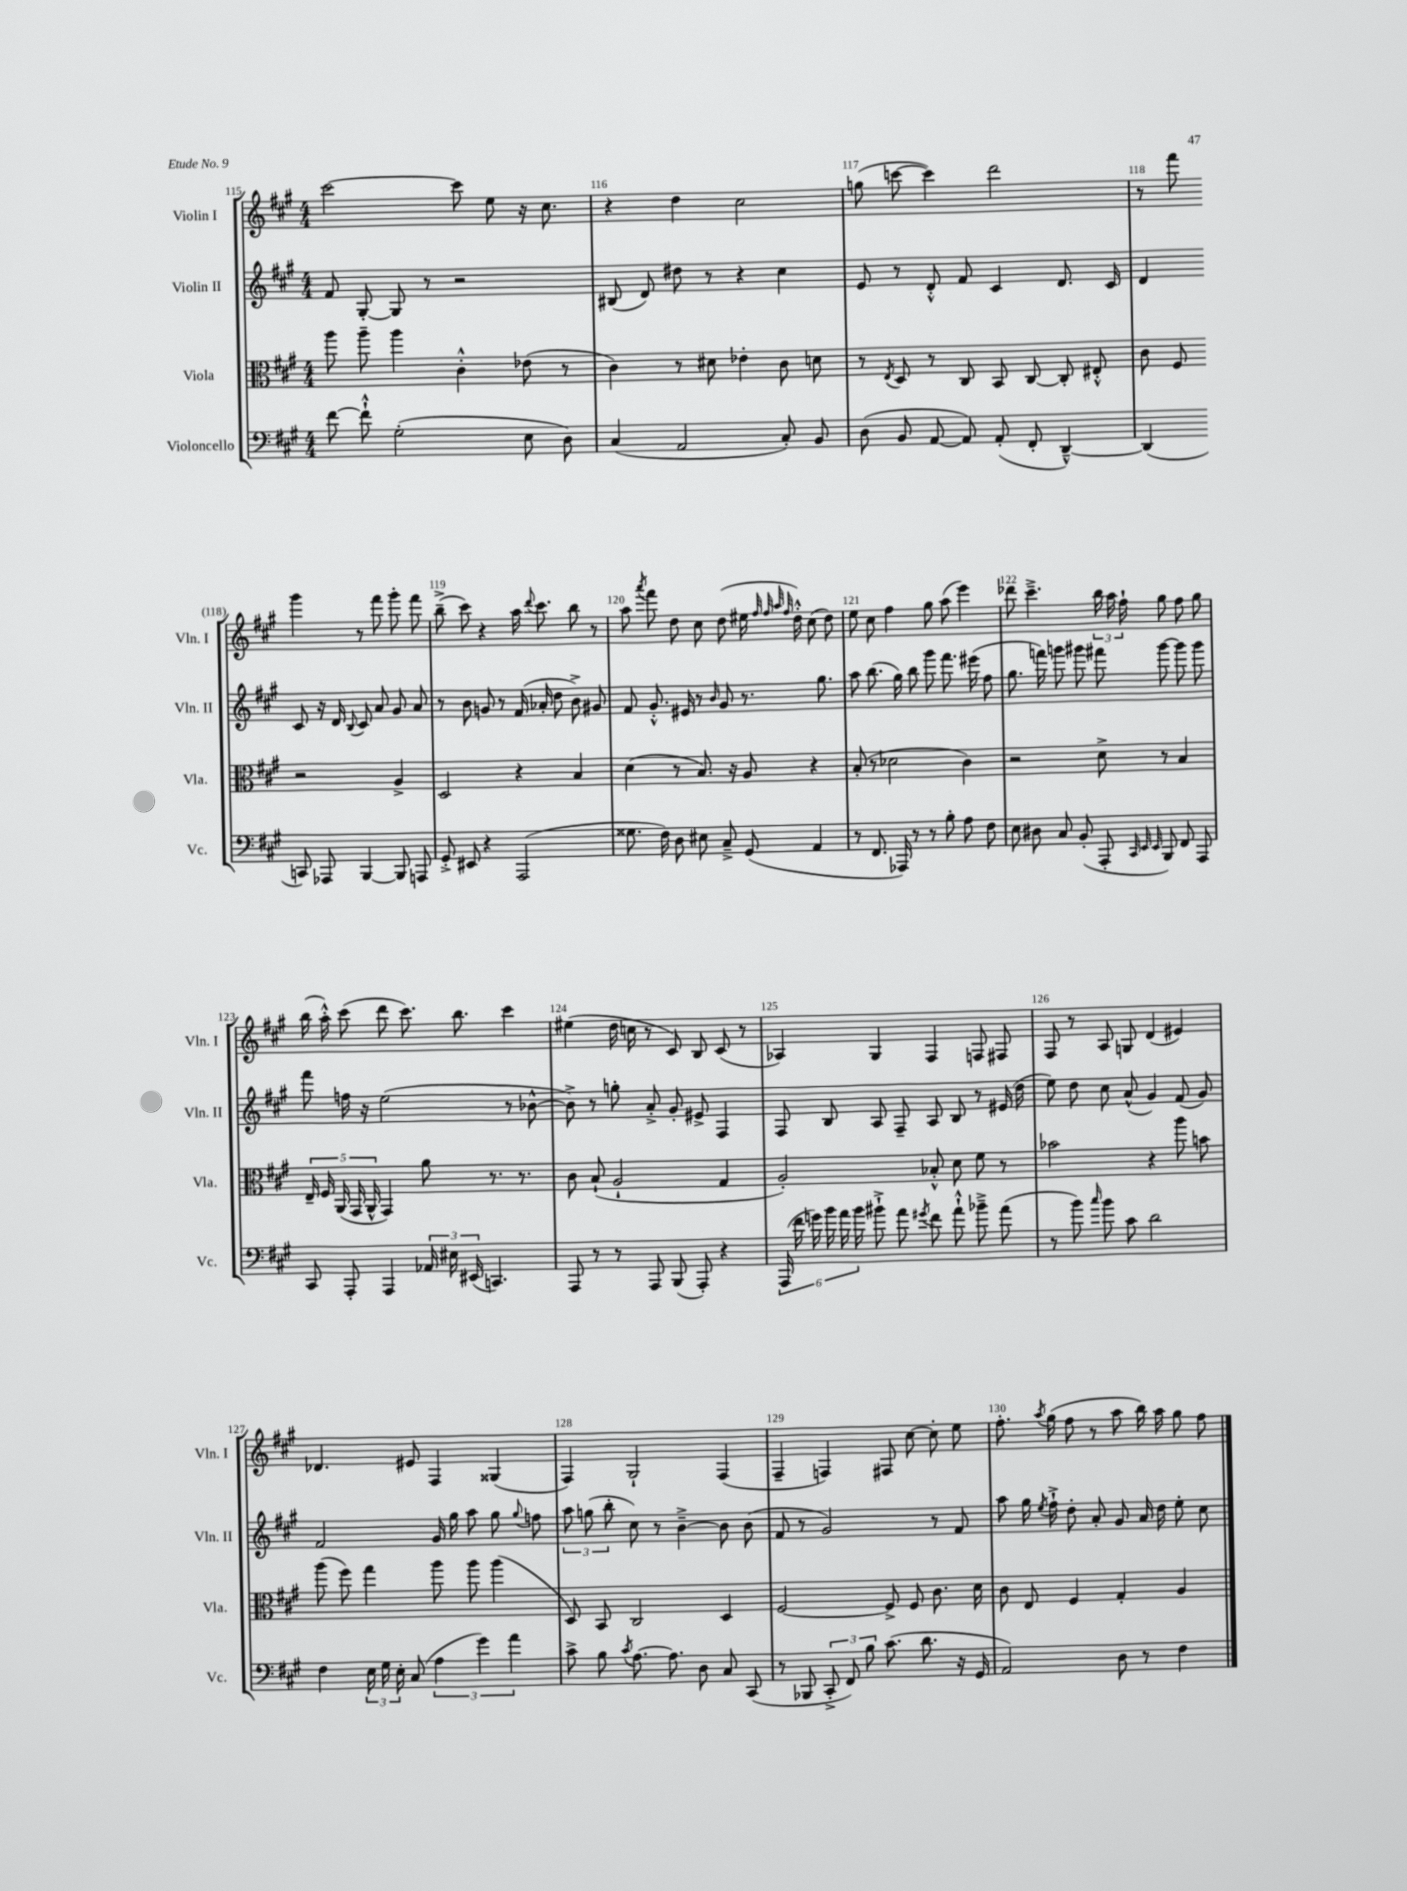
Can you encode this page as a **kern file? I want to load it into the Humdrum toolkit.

**kern	**kern	**kern	**kern
*part4	*part3	*part2	*part1
*staff4	*staff3	*staff2	*staff1
*I"Violoncello	*I"Viola	*I"Violin II	*I"Violin I
*I'Vc.	*I'Vla.	*I'Vln. II	*I'Vln. I
*clefF4	*clefC3	*clefG2	*clefG2
*k[f#c#g#]	*k[f#c#g#]	*k[f#c#g#]	*k[f#c#g#]
*M4/4	*M4/4	*M4/4	*M4/4
=115	=115	=115	=115
[8f#\	8aa\	8f#/	[2ccc#\
8f#`^^\]	8aa~\	[8G#'/	.
(2G#'\	4aa\	8G#/]	.
.	.	8r	.
.	4c#'^^\	2r	8ccc#\]
.	.	.	8ee\
8E\	(8e-X\	.	16r
.	.	.	8.cc#\
8D\)	8r	.	.
=116	=116	=116	=116
(4C#/	4c#\)	(8B#X/	4r
.	.	8d/)	.
2AA/	8r	8dd#X\	4dd\
.	8d#X\	8r	.
.	4e-X'\	4r	2cc#\
8C#'/)	8c#\	4cc#\	.
8BB/	8dn\	.	.
=117	=117	=117	=117
(8D\	8r	8e/	(8ggn\
.	8qE/	.	.
8BB/	8D/	8r	[8cccn\
[8AA/	8r	8d'^^/	4ccc\])
8AA/])	8C#/	8f#/	.
(8AA'/	8BB/	4c#/	2ddd\
8FF#'/	[8C#/	.	.
[4DD~^^/)	8C#'/]	8.d/	.
.	8E#X'^^/	.	.
.	.	16c#/	.
=118	=118	=118	=118
(4DD/]	8c#\	4d/	8r
.	8F#/	.	8fff#\
8CCn/)	2r	8c#/	4ggg#\
8AAA-X/	.	16r	.
.	.	16d/	.
.	.	8qqB/	.
[4BBB/	.	8c#/	8r
.	.	8a/	8fff#\
8BBB/]	4A^/	8g#/	8ggg#'\
8AAAn/	.	8a/	8fff#\
!!LO:LB:g=z
=119	=119	=119	=119
8GG#'^/	2D/	8r	(8bb~^\
8EE#X/	.	8b\	8ccc#\)
4r	.	8gn/	4r
.	.	8r	.
(2AAA/	4r	(16f#/	16aa\
.	.	.	8qqddd/
.	.	16a-X'/	8.ccc#\
.	.	8dd\	.
.	4B/	8b^\)	8bb\
.	.	8g#X/	8r
=120	=120	=120	=120
8.G##X\	(4d\	8f#/	8aa\
.	.	.	8qaaa/
.	.	8.g#'^^/	8fff#\
16F#\)	.	.	.
8D\	8r	.	8dd\
.	.	16e#X/	.
8E#X\	8.B/)	8r	8cc#\
.	.	16qqb/	.
8C#~^/	.	8g#/	(8dd\
.	16r	.	.
(8GG#/	8A/	8.r	16ee#X\
.	.	.	32qqff#/
.	.	.	32qqff#/
.	.	.	32qqaa/
.	.	.	32qqff#/
.	.	.	16dd'^^\)
4AA/	4r	.	(8cc#\
.	.	8.gg#\	.
.	.	.	8dd\)
=121	=121	=121	=121
8r	(8B'/	8aa\	8ee\
8.FF#/	8r	(8.bb\	8cc#\
.	2d-X\	.	4ff#\
16AAA-X/)	.	16gg#\)	.
8r	.	8bb\	.
8r	.	8ggg#\	8gg#\
8B'\	.	8.fff#\	(8aa\
8A\	4c#\)	.	4eee\)
.	.	(16eee#X\	.
8F#\	.	8ff#\	.
=122	=122	=122	=122
8E\	2r	8.gg#\	8ddd-X\
8D#X\	.	.	4.ccc#~^\
.	.	16fffn\)	.
8C#/	.	8gggn\	.
(8BB'/	.	8ggg#X\	.
8AAA'/	8d^\	8fff#X\	24bb\
.	.	.	24aa\
.	.	.	24ff#`\
32qqCC#/	.	.	.
32qqEE/	.	.	.
32qqEE/	.	.	.
8BBB/)	8r	[8ggg#\	8gg#\
8FF#/	4B/	8ggg#\]	8ff#\
8AAA/	.	8ggg#\	8gg#\
!!LO:LB:g=z
=123	=123	=123	=123
8CC#/	20E~/	8fff#\	(16bb\
.	20F#/	.	.
.	.	.	16aa'^^\)
.	(20AA/	.	.
8AAA'/	.	16ffn\	(8ccc#\
.	20GG#/	.	.
.	.	16r	.
.	20AA^^/	.	.
4AAA/	4GG#/)	(2ee\	8ddd\
.	.	.	8.ccc#\)
24AA-X/	8a\	.	.
24E#X\	.	.	.
.	.	.	8.bb\
(24EE#X/	.	.	.
4.CCn/)	8.r	.	.
.	.	8r	4ccc#\
.	8.r	.	.
.	.	[8b-X^^\	.
=124	=124	=124	=124
8AAA/	8c#\	8b-^\])	(4ee#X\
8r	(8B`/	8r	.
8r	2A`/	8ggn'\	16dd\
.	.	.	16ccn\
8AAA/	.	8a'^/	8r
(8BBB/	.	8g#'/	8c#/)
8AAA'/)	.	8e#X^/	8B/
4r	4G#/	4F#/	(8c#/
.	.	.	8r
=125	=125	=125	=125
(24AAA/	2A'/)	8F#/	4A-X/)
24f#\	.	.	.
24gn\)	.	.	.
24b\	.	8B/	.
24a\	.	.	.
24b\	.	.	.
8b#X`^\	.	8A/	4G#/
8a\	.	8F#~/	.
8qg#X/	.	.	.
8f#\	8B-X'^^/	8A/	4F#/
8a`^^\	8d\	8B/	.
8b-X~^\	8f#\	8r	8Fn/
(8a\	8r	(16e#X/	8F#X/
.	.	16dd\	.
=126	=126	=126	=126
8r	2b-X\	8ee\)	8F#/
8b\)	.	8dd\	8r
16qqcc#/	.	.	.
8b\	.	8cc#\	8A/
8c#\	.	(8a^^/	8Gn/
2d\	4r	4g#/)	(4d/
.	8aa\	(8f#/	4e#X/)
.	8bn\	8g#/)	.
!!LO:LB:g=z
=127	=127	=127	=127
4F#\	(8aa\	2f#/	4.d-X/
.	8ff#\)	.	.
24E\	4gg#\	.	.
24G#\	.	.	.
24E'\	.	.	.
(8C#/	.	.	8e#X/
6A\	8aa\	16g#/	4F#/
.	.	16gg#\	.
.	8aa\	8aa\	.
6g#\)	.	.	.
.	(4aa\	8gg#\	(4G##X/
6a\	.	.	.
.	.	8qqgg#/	.
.	.	8ffn\	.
=128	=128	=128	=128
8c#^\	8D/)	12aa\	4F#/)
.	.	(12ggn\	.
8B\	8BB/	.	.
.	.	12bb'\	.
8qc#/	.	.	.
[8.A\	2C#/	8cc#\)	2G#`/
.	.	8r	.
8.A\]	.	.	.
.	.	[4b~^\	.
8D\	.	.	.
8C#/	4D/	8b\]	(4F#/
(8CC#/	.	(8b\	.
=129	=129	=129	=129
8r	[2F#/	8f#/	4F#~/
8BBB-X/	.	8r	.
12CC#'^/	.	2g#/)	4Fn/)
12FF#/)	.	.	.
12B\	.	.	.
(8.c#\	8F#^/]	.	8F#X/
.	8F#/	.	[8cc#\
8.d\	.	.	.
.	8.c#\	8r	8cc#'\]
16r	.	8f#/	8ee\
16GG#/	16d\	.	.
=130	=130	=130	=130
2AA/)	8c#\	8aa\	8.ff#'\
.	8E/	16gg#\	.
.	.	8qee/	8qaa/
.	.	16ff#`^\	(16gg#\
.	4F#/	8dd'\	8ff#\
.	.	8a'/	8r
8D\	4G#'/	8g#/	8aa\
8r	.	16a/	16bb\)
.	.	16dd\	16aa\
4F#\	4A/	8ee'\	8gg#\
.	.	8cc#\	8ff#\
==	==	==	==
*-	*-	*-	*-
